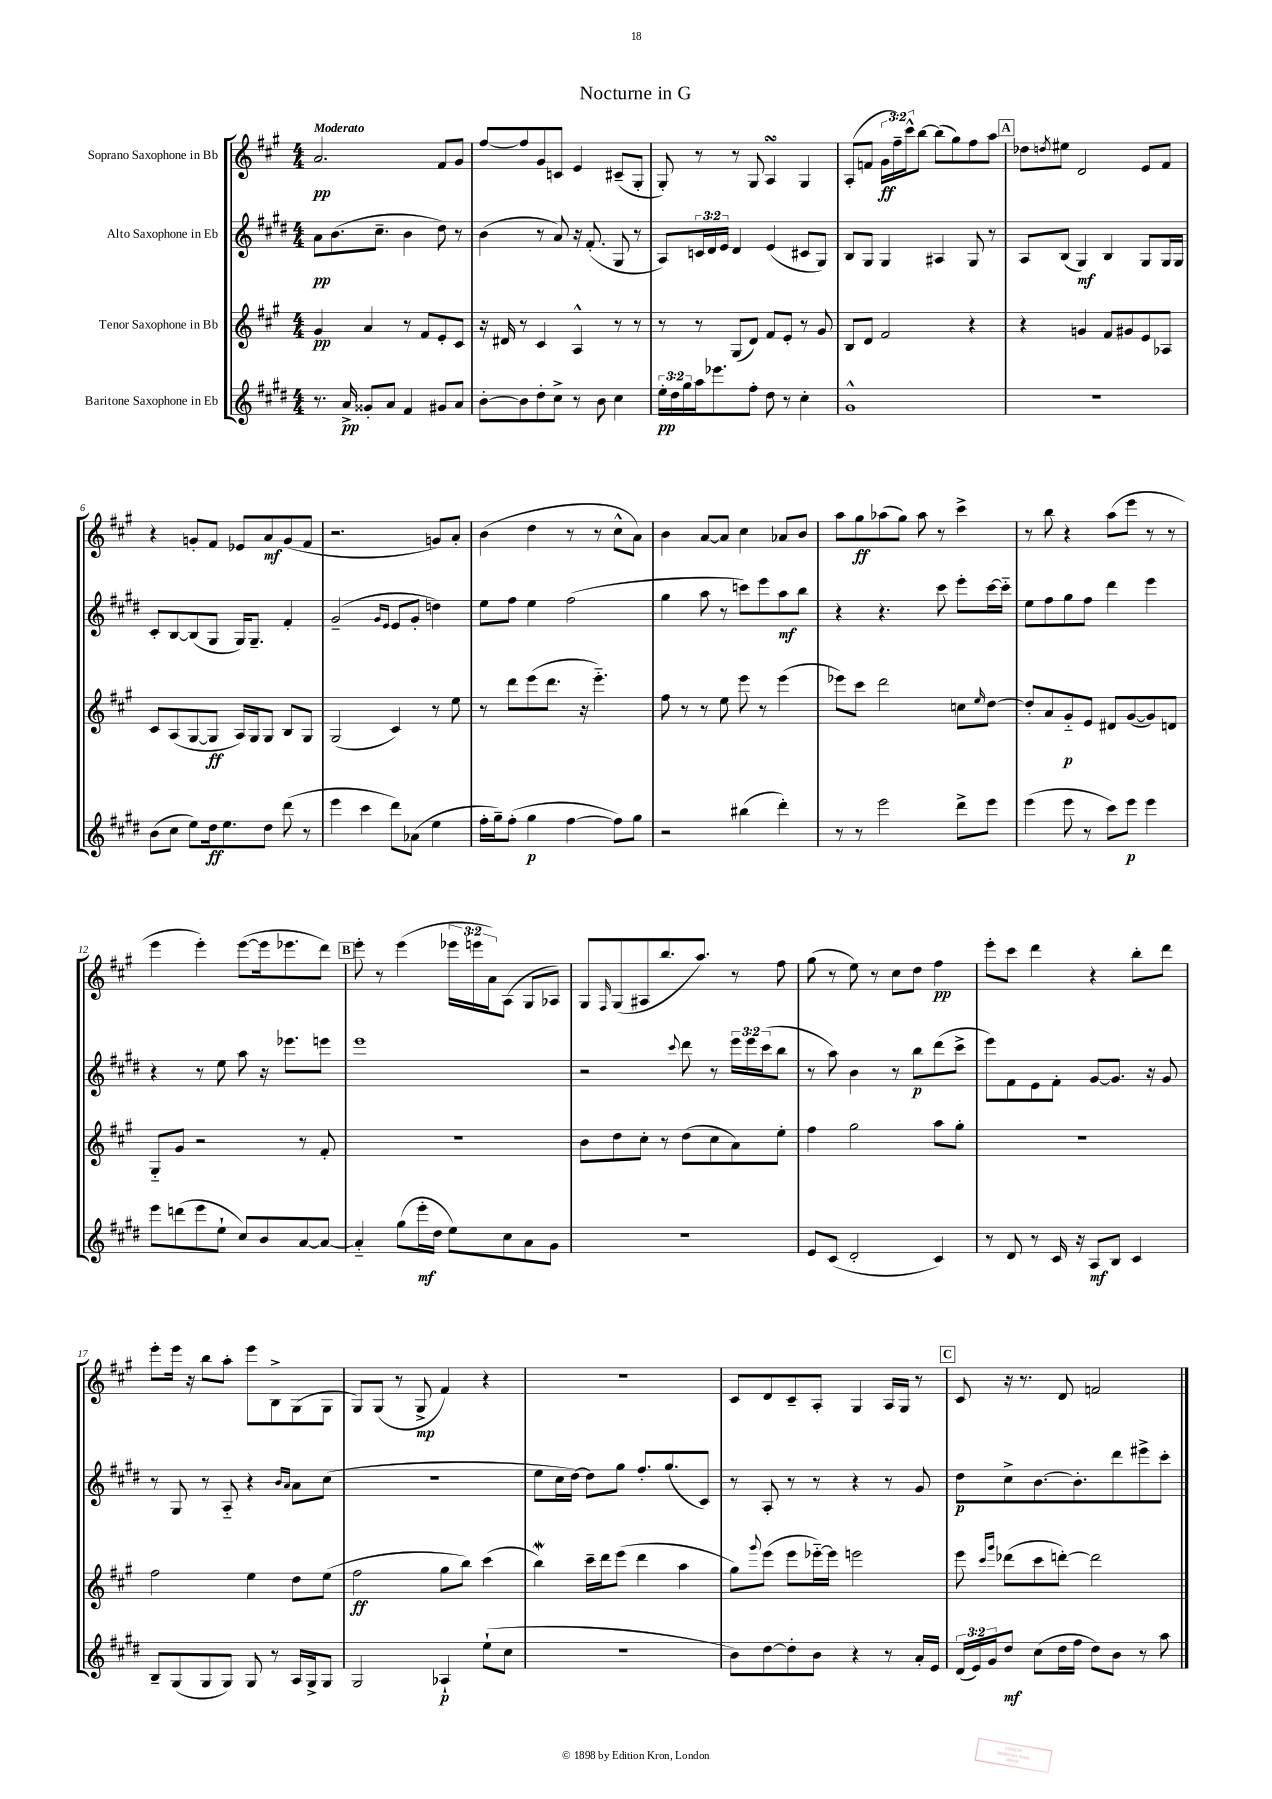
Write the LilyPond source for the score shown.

\header { title = "Nocturne in G" }
<<
\new StaffGroup <<
\new Staff = "s0" \with { instrumentName = "Soprano Saxophone in Bb" } {
    \clef treble \key a \major \numericTimeSignature \time 4/4 \override Staff.TupletNumber.text = #tuplet-number::calc-fraction-text \tempo "Moderato"
    a'2.\pp fis'8 gis'8 |
    fis''8~ fis''8 gis'8 c'8 e'4 cis'8--( gis8-. |
    gis8-.) r8 r8 gis8 a4\turn gis4 |
    a8-.( f'8 \tuplet 3/2 { gis'16\ff fis''16--) cis'''16-^ } b''8~ b''8( gis''8) fis''8 a''8 |
    \mark \markup { \box "A" } des''8 \acciaccatura { d''8 } eis''8 d'2 e'8 fis'8 |
    r4 g'8-. fis'8 ees'8 a'8\mf g'8( fis'8 |
    r2. g'8) a'8-. |
    b'4( d''4 r8 r8 cis''8-^ a'8) |
    b'4 a'8~ a'8 cis''4 aes'8 b'8 |
    a''8 gis''8\ff aes''8( gis''8) aes''8 r8 cis'''4-> |
    r8 b''8 r4 a''8( e'''8 r8 r8 |
    e'''4 e'''4-.) e'''8~( e'''16 ees'''8. d'''8) |
    \mark \markup { \box "B" } e'''8-. r8 e'''4( \tuplet 3/2 { ees'''16 e'''16 a'16) } a8( gis8 aes8) |
    gis8 \grace { fis16 } gis8( ais8 b''8. a''8.) r8 fis''8 |
    gis''8( r8 e''8) r8 cis''8 d''8 fis''4\pp |
    e'''8-. cis'''8 d'''4 r4 b''8-. d'''8 |
    e'''8-. e'''16 r16 b''8 a''8-. e'''8 b8-> gis8( gis8 |
    gis8) gis8( r8 gis8->\mp fis'4) r4 |
    R1 |
    cis'8 d'8 cis'8-- a8-. gis4 a16 gis16 r8 |
    \mark \markup { \box "C" } cis'8 r16 r8. d'8 f'2 \bar "|." |
}
\new Staff = "s1" \with { instrumentName = "Alto Saxophone in Eb" } {
    \clef treble \key e \major \numericTimeSignature \time 4/4 \override Staff.TupletNumber.text = #tuplet-number::calc-fraction-text
    a'8\pp b'8.( cis''8.-- b'4 dis''8) r8 |
    b'4( r8 a'8) r16 fis'8.-.( gis8 r8 |
    a8) \tuplet 3/2 { c'16 dis'16 e'16 } dis'4 e'4( cis'8 gis8) |
    b8 gis8 gis4 ais4 gis8 r8 |
    \mark \markup { \box "A" } a8 b8( gis4\mf) b4 gis8 gis16 gis16 |
    cis'8-. b8~ b8( gis8 gis16) gis8.-- fis'4-. |
    gis'2--( \grace { gis'16 e'16 } e'8 gis'8-. d''4) |
    e''8 fis''8 e''4 fis''2( |
    gis''4 a''8 r8 c'''8) e'''8 a''8\mf b''8 |
    r4 r4. cis'''8 e'''8-. cis'''16~ cis'''16-_ |
    e''8 fis''8 gis''8 fis''8 dis'''4 e'''4 |
    r4 r8 e''8 a''8 r16 ees'''8. e'''8 |
    \mark \markup { \box "B" } e'''1 |
    r2 \appoggiatura { cis'''8 } dis'''8 r8 \tuplet 3/2 { e'''16 e'''16 cis'''16( } b''8 |
    r8 a''8) b'4 r8 b''8\p dis'''8( cis'''8-> |
    e'''8) fis'8 e'8 fis'8-. gis'8~ gis'8. r16 gis'8 |
    r8 gis8 r8 a8-_ r4 \grace { b'16 a'16 } a'8 cis''8( |
    r1 |
    e''8 cis''16 dis''16~) dis''8 gis''8 fis''8.-. gis''8.( cis'8) |
    r8 a8-. r8 r8 r4 r8 gis'8 |
    \mark \markup { \box "C" } dis''8\p cis''8-> b'8.~ b'8.-. dis'''8 eis'''8-> cis'''8-. \bar "|." |
}
\new Staff = "s2" \with { instrumentName = "Tenor Saxophone in Bb" } {
    \clef treble \key a \major \numericTimeSignature \time 4/4
    gis'4\pp a'4 r8 fis'8 e'8-. cis'8 |
    r16 dis'16 r8 cis'4 a4-^ r8 r8 |
    r8 r8 gis8( d'8) fis'8 e'8-. r8 gis'8 |
    b8 d'8 fis'2 r4 |
    \mark \markup { \box "A" } r4 g'4 fis'8 gis'8 e'8 aes8 |
    cis'8 a8( gis8~ gis8\ff a16) gis16 gis8 b8 gis8 |
    gis2( cis'4) r8 e''8 |
    r8 d'''8 e'''8( d'''8. r16 e'''4.-_) |
    fis''8 r8 r8 e''8 e'''8 r8 e'''4( |
    ees'''8) cis'''8 d'''2 c''8 \grace { e''16 } d''8~ |
    d''8-. a'8 gis'8-_\p e'8 dis'8 gis'8~( gis'8) d'8 |
    gis8-_ gis'8 r2 r8 fis'8-. |
    \mark \markup { \box "B" } R1 |
    b'8 d''8 cis''8-. r8 d''8( cis''8 a'8) e''8-. |
    fis''4 gis''2 a''8 gis''8-. |
    r1 |
    fis''2 e''4 d''8 e''8( |
    fis''2\ff gis''8 b''8) cis'''4( |
    b''4\mordent) cis'''16-- d'''16 e'''8( d'''4 a''4 |
    gis''8) \appoggiatura { gis'''8 } e'''8( e'''8 ees'''16~-_) ees'''16 e'''2 |
    \mark \markup { \box "C" } e'''8 \grace { cis'''16 gis'''16 } des'''8( cis'''8 d'''8~-.) d'''2 \bar "|." |
}
\new Staff = "s3" \with { instrumentName = "Baritone Saxophone in Eb" } {
    \clef treble \key e \major \numericTimeSignature \time 4/4 \override Staff.TupletNumber.text = #tuplet-number::calc-fraction-text
    r8. a'16->\pp gisis'8-. a'8 fis'4 gis'8 a'8 |
    b'8~-. b'8 dis''8-. cis''8-> r8 b'8 cis''4 |
    \tuplet 3/2 { e''16-.\pp dis''16 gis''16 } a''16 ees'''8. fis''8-. dis''8 r8 cis''4-. |
    gis'1-^ |
    \mark \markup { \box "A" } R1 |
    b'8( cis''8 e''8) dis''16\ff e''8. dis''8 dis'''8( r8 |
    e'''4 cis'''4 dis'''8) aes'8( e''4 |
    fis''16-. gis''16--) fis''8-.( gis''4\p fis''4~ fis''8) gis''8 |
    r2 bis''4( dis'''4-.) |
    r8 r8 e'''2 dis'''8-> e'''8 |
    e'''4( e'''8 r8 cis'''8) e'''8\p e'''4 |
    e'''8 d'''8( e'''8 e''8-! cis''8) b'8 a'8~ a'8~ |
    \mark \markup { \box "B" } a'4-_ gis''8( e'''16-.\mf dis''16 e''8) cis''8 a'8 gis'8 |
    R1 |
    e'8 cis'8( dis'2-. cis'4) |
    r8 dis'8 r8 cis'16 r16 a8\mf b8 cis'4 |
    b8-- gis8( gis8 gis8) gis8 r8 a16 gis16-> gis8 |
    gis2 aes4-!\p e''8-!( cis''8 |
    R1 |
    b'8) dis''8~ dis''8-. b'8 r4 r8 a'16-. e'16 |
    \mark \markup { \box "C" } \tuplet 3/2 { dis'16( e'16) gis'16 } dis''8\mf cis''8( dis''16 fis''16 dis''8) b'8 r8 a''8 \bar "|." |
}
>>
>>
